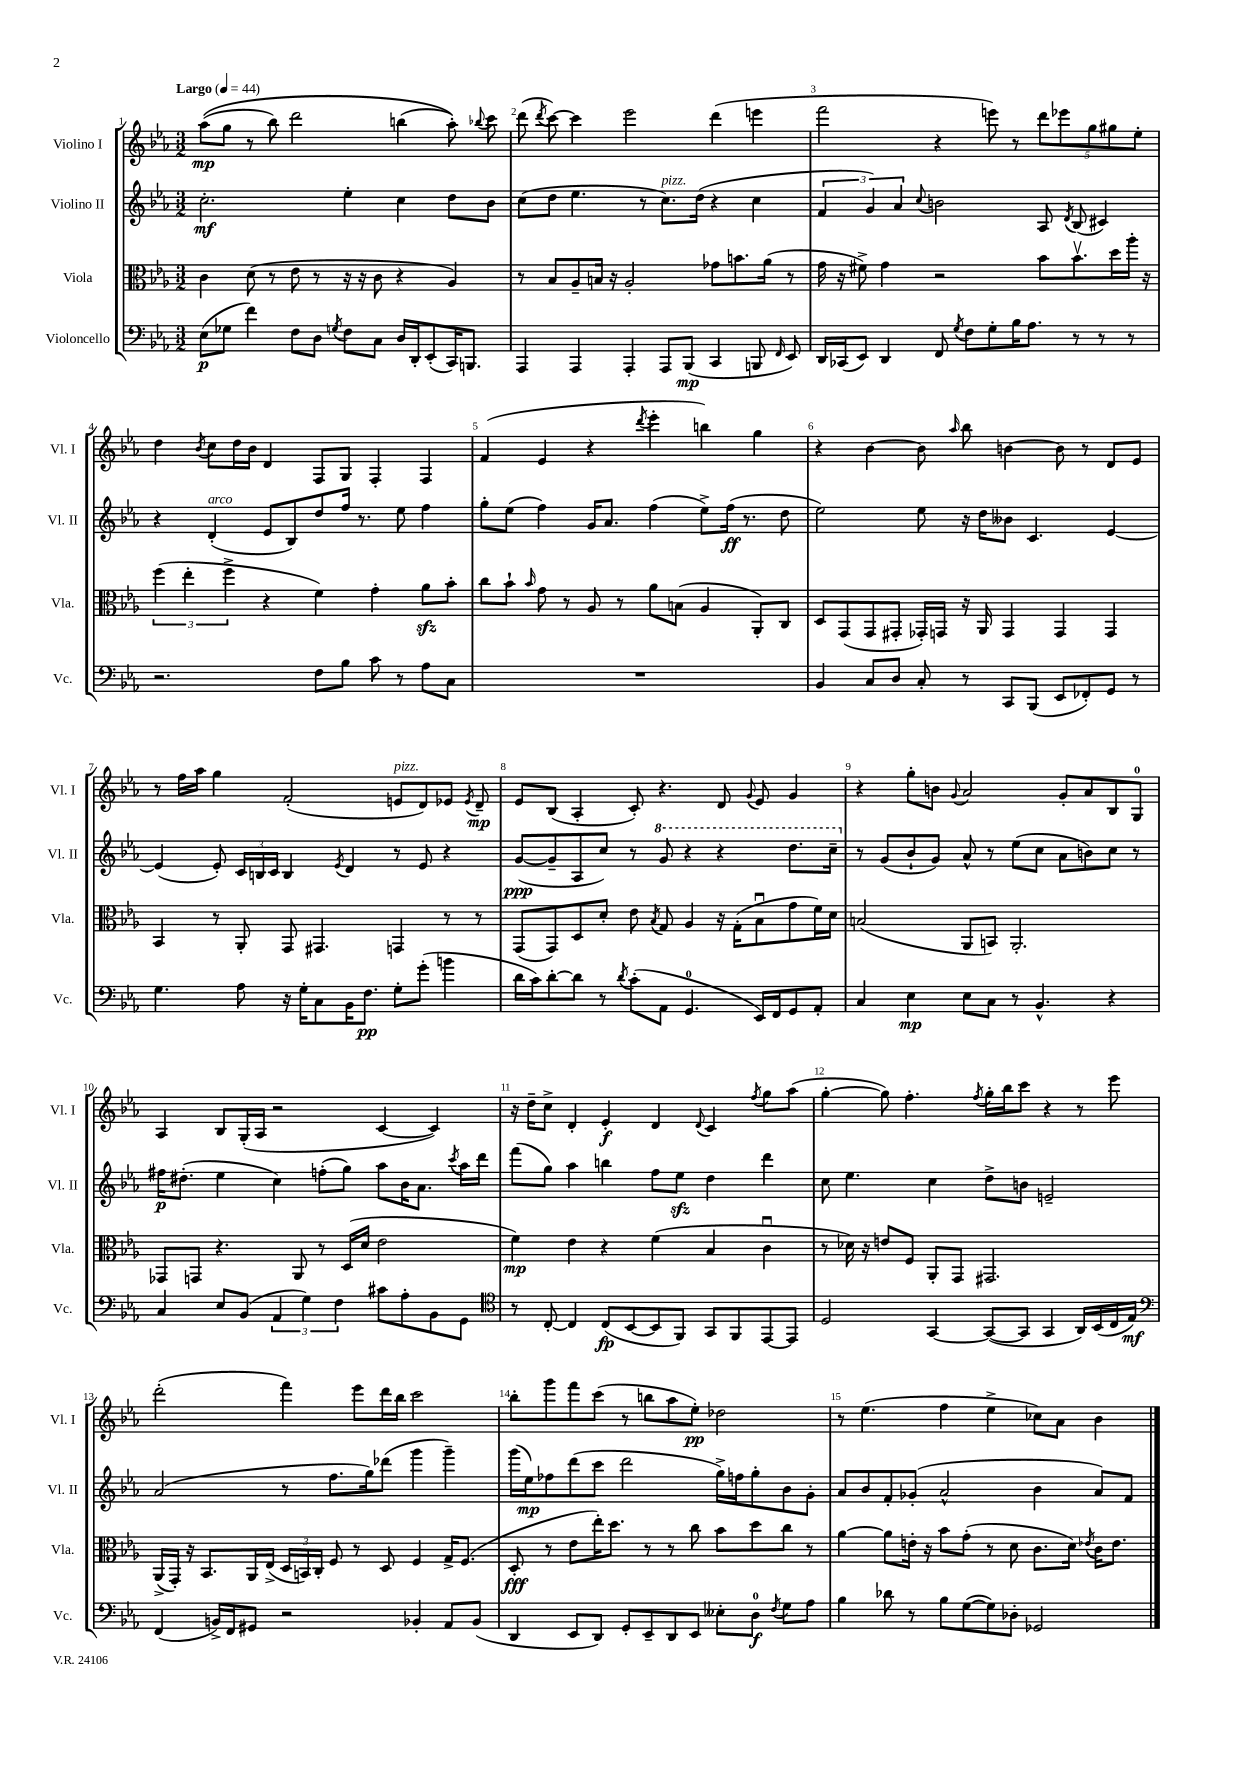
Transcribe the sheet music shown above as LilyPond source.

<<
\new StaffGroup <<
\new Staff = "s0" \with { instrumentName = "Violino I" shortInstrumentName = "Vl. I" } {
    \clef treble \key ees \major \numericTimeSignature \time 3/2 \tempo "Largo" 4 = 44
    \autoBeamOff aes''8[\mp(\( g''8] r8 bes''8) d'''2 b''4( aes''8-.)\) \appoggiatura { bes''8 } c'''8 |
    d'''8( \acciaccatura { d'''8 } c'''8~) c'''4 ees'''2 d'''4( e'''4 |
    f'''2 r4 e'''8) r8 \tuplet 5/4 { d'''8[ ees'''8 g''8 gis''8 ees''8]-. } |
    d''4 \acciaccatura { bes'8 } c''8[ d''16 bes'16] d'4 f8[ g8] f4-. f4 |
    f'4( ees'4 r4 \acciaccatura { d'''8 } ees'''4-. b''4) g''4 |
    r4 bes'4~ bes'8 \grace { aes''16 } bes''8 b'4~ b'8 r8 d'8[ ees'8] |
    r8 f''16[ aes''16] g''4 f'2-.( e'8[^\markup { \italic "pizz." } d'8) ees'8] \acciaccatura { ees'8 } d'8--\mp |
    ees'8[ bes8]( aes4-. c'8-.) r4. d'8 \appoggiatura { g'8 } ees'8 g'4 |
    r4 g''8[-. b'8] \appoggiatura { g'8 } aes'2 g'8[-. aes'8 bes8 g8]-0 |
    aes4 bes8[ g16-.( aes16] r2 c'4~ c'4) |
    r16 d''16[-- c''8]-> d'4-. ees'4-.\f d'4 \appoggiatura { d'8 } c'4 \acciaccatura { f''8 } g''8[ aes''8]( |
    g''4~-. g''8) f''4.-. \acciaccatura { f''8 } g''16[-. bes''16 c'''8] r4 r8 ees'''8 |
    d'''2-.( f'''4) ees'''8[ d'''16 bes''16] c'''2 |
    bes''8[-. g'''8 f'''8 c'''8]( r8 b''8[ aes''8 ees''8]-.\pp) des''2 |
    r8 ees''4.( f''4 ees''4-> ces''8[) aes'8] bes'4 \bar "|." |
}
\new Staff = "s1" \with { instrumentName = "Violino II" shortInstrumentName = "Vl. II" } {
    \clef treble \key ees \major \numericTimeSignature \time 3/2
    \autoBeamOff c''2.-.\mf ees''4-. c''4 d''8[ bes'8] |
    c''8[( d''8] ees''4. r8 c''8.[^\markup { \italic "pizz." }) d''16]( r4 c''4 |
    \tuplet 3/2 { f'4 g'4) aes'4 } \appoggiatura { c''8 } b'2 aes8 \acciaccatura { d'8 } bes8( cis'4) |
    r4 d'4-.^\markup { \italic "arco" }( ees'8[ bes8) d''8 f''16] r8. ees''8 f''4 |
    g''8[-. ees''8]( f''4) g'16[ aes'8.] f''4( ees''8[->) f''16]\ff( r8. d''8 |
    ees''2) ees''8 r16 d''16[ beses'8] c'4. ees'4~ |
    ees'4( ees'8-.) \tuplet 3/2 { c'16[ b16 c'16] } b4 \acciaccatura { ees'8 } d'4 r8 ees'8 r4 |
    g'8[~\ppp( g'8-- aes8 c''8]) r8 \ottava #1 g''8 r4 r4 d'''8.[ c'''16]-- \ottava #0 |
    r8 g'8[( bes'8-! g'8]) aes'8-^ r8 ees''8[( c''8] aes'8[ b'8) c''8] r8 |
    fis''16[\p dis''8.]-.( ees''4 c''4) f''8[-.( g''8]) aes''8[ bes'16 aes'8.] \acciaccatura { c'''8 } aes''16[ d'''16] |
    f'''8[( g''8]) aes''4 b''4 f''8[ ees''8]\sfz d''4 d'''4 |
    c''8 ees''4. c''4 d''8[-> b'8] e'2-- |
    aes'2( r8 f''8.[ g''16) des'''8]( g'''4 g'''4--) |
    g'''16[( ees''16\mp) fes''8 d'''8( c'''8] d'''2 g''16[->) f''16 g''8-. bes'8 g'8]-. |
    aes'8[ bes'8 f'8-. ges'8]-.( aes'2-^ bes'4 aes'8[) f'8] \bar "|." |
}
\new Staff = "s2" \with { instrumentName = "Viola" shortInstrumentName = "Vla." } {
    \clef alto \key ees \major \numericTimeSignature \time 3/2
    \autoBeamOff c'4 d'8( r8 ees'8 r8 r16 r16 c'8 r4 aes4) |
    r8 bes8[ aes8-- b16] r16 aes2-. ges'8[ b'8. aes'16]( r8 |
    g'16 r16 fis'8->) g'4 r2 bes'8[ bes'8.\upbow d''16 aes''16]-. r16 |
    \tuplet 3/2 { f''4( ees''4-. f''4-> } r4 f'4) g'4-. aes'8[\sfz bes'8]-. |
    c''8[ bes'8]-! \grace { bes'16 } g'8 r8 aes8 r8 aes'8[ b8]( aes4 aes,8[-.) c8] |
    d8[ g,8( g,8 gis,8]-. ges,16[-.) g,16] r16 aes,16 g,4 g,4 g,4 |
    bes,4 r8 aes,8-. g,8 gis,4. g,4 r8 r8 |
    g,8[( g,8) d8 d'8]-. ees'8 \acciaccatura { bes8 } g8 aes4 r16 g16[-.( bes8\downbow g'8 f'16) d'16] |
    b2( aes,8[ b,8]) aes,2.-. |
    ges,8[ g,8] r4. aes,8 r8 d16[( d'16] ees'2 |
    f'4\mp) ees'4 r4 f'4( bes4 c'4\downbow |
    r8 des'16) r16 e'8[ f8] aes,8[-. g,8] gis,2. |
    aes,16[->( g,16]-.) r16 bes,8.[ aes,16 ees16]->( \tuplet 3/2 { d16[ b,16) c16]-. } f8 r8 d8 f4 g16[-> f8.]( |
    d8-.\fff r8 ees'8[ ees''16-.) d''8.] r8 r8 c''8 bes'8[ d''8 c''8] r8 |
    aes'4~ aes'8[ e'16]-. r16 bes'8[ g'8]-.( r8 d'8 c'8.[ d'16]) \acciaccatura { ees'8 } c'16[ ees'8.] \bar "|." |
}
\new Staff = "s3" \with { instrumentName = "Violoncello" shortInstrumentName = "Vc." } {
    \clef bass \key ees \major \numericTimeSignature \time 3/2
    \autoBeamOff ees8[\p( ges8] f'4) f8[ d8] \acciaccatura { g8 } f8[ c8] d16[ d,16-. ees,8-.( c,16) b,,8.] |
    aes,,4 aes,,4 aes,,4-. aes,,8[ bes,,8]\mp( c,4 b,,8 \grace { f,16 } ees,8) |
    d,16[ ces,16( ees,8]) d,4 f,8 \acciaccatura { g8 } f8[ g8-. bes16 aes8.] r8 r8 r8 |
    r2. f8[ bes8] c'8 r8 aes8[ c8] |
    R1. |
    bes,4 c8[ d8] c8-. r8 c,8[ bes,,8]( ees,8[ fes,8-.) g,8] r8 |
    g4. aes8 r16 g16[-. c8 bes,16 f8.]\pp g8[-. g'8]-.( b'4 |
    d'16[ c'16) d'8~-. d'8] r8 \acciaccatura { d'8 } c'8[-.( aes,8] g,4.-0 ees,16[) f,16 g,8 aes,8]-. |
    c4 ees4\mp ees8[ c8] r8 bes,4.-^ r4 |
    c4 ees8[ bes,8]( \tuplet 3/2 { aes,4 g4) f4 } cis'8[ aes8-. bes,8 g,8] |
    \clef tenor r8 c8~-. c4 c8[\fp( bes,8~ bes,8 f,8]) g,8[ f,8 ees,8~ ees,8] |
    d2 g,4~ g,8[~( g,8] g,4 aes,16[) bes,16( c16 ees16]\mf) |
    \clef bass f,4( b,16[->) f,16 gis,8] r2 bes,4-. aes,8[ bes,8]( |
    d,4 ees,8[ d,8]) g,8[-. ees,8-- d,8 ees,8] eeses8[-. d8]-0\f \acciaccatura { f8 } g8[ aes8] |
    bes4 des'8 r8 bes8[ g8~( g8) des8]-. ges,2 \bar "|." |
}
>>
>>
\layout { \context { \Score \override BarNumber.break-visibility = ##(#f #t #t) barNumberVisibility = #all-bar-numbers-visible } }
